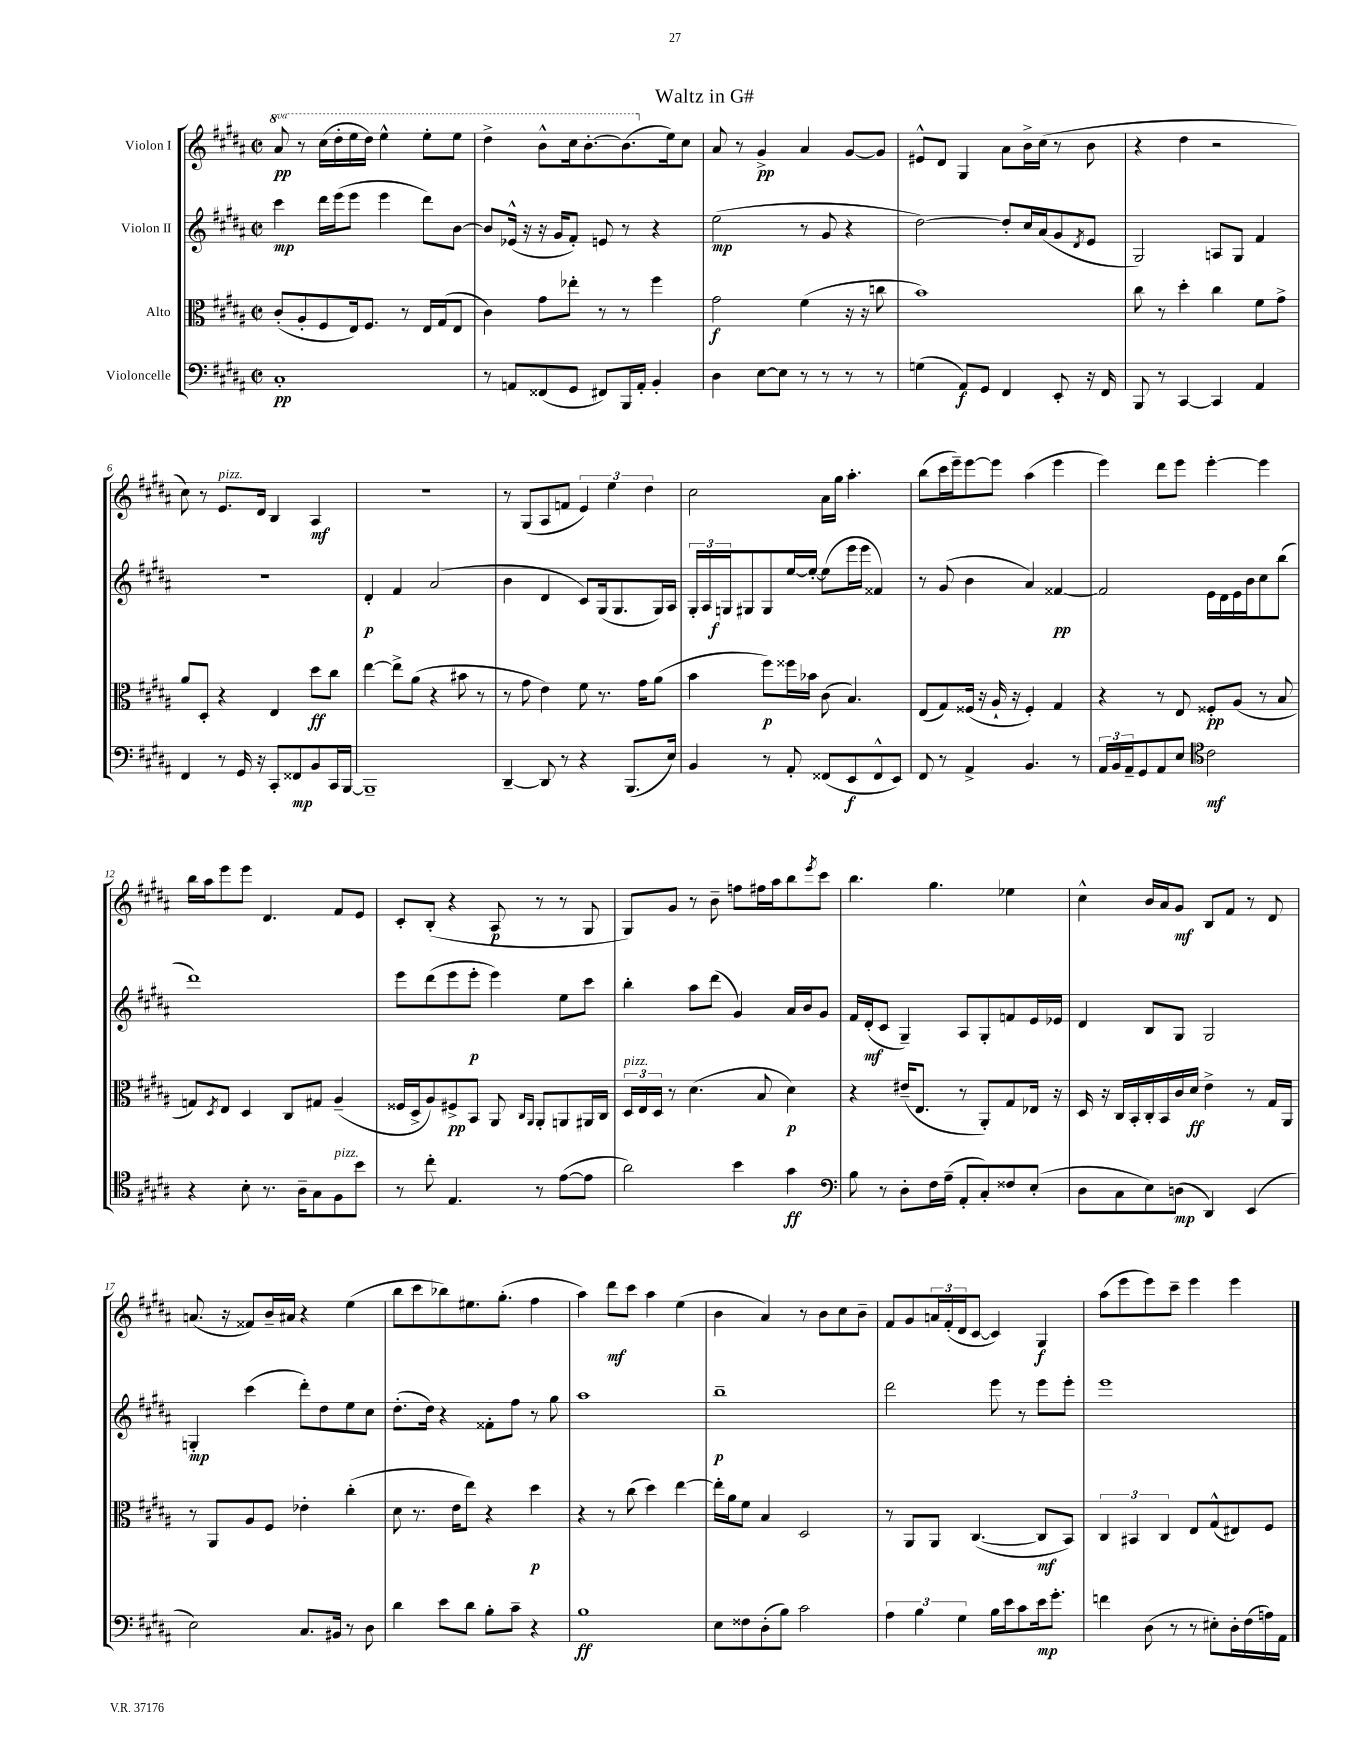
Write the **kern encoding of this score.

**kern	**kern	**kern	**kern
*staff4	*staff3	*staff2	*staff1
*clefF4	*clefC3	*clefG2	*clefG2
*k[f#c#g#d#a#]	*k[f#c#g#d#a#]	*k[f#c#g#d#a#]	*k[f#c#g#d#a#]
*M2/2	*M2/2	*M2/2	*M2/2
*met(c|)	*met(c|)	*met(c|)	*met(c|)
1C#'	(8c#'	4ccc#	8aa#
.	8A#'	.	8r
.	8F#	16ddd#	(16ccc#
.	.	(16eee	16ddd#'
.	16E)	8eee	16eee
.	8.F#	.	16ddd#)
.	.	4eee	4eee^^
.	8r	.	.
.	16E	8ddd#)	8eee'
.	(16G#	.	.
.	8E	[8b	8eee
=	=	=	=
8r	4c#)	8b]	4ddd#^
8AA	.	(16e-^^	.
.	.	16r	.
(8FF##	8g#	16r	8bb^^
.	.	16g#	.
8GG#	8ee-'	8f#')	16ccc#
.	.	.	[8.bb'
8FF#)	8r	8e	.
16BBB	8r	8r	(8.bb]
16AA'	.	.	.
4BB'	4ff#	4r	.
.	.	.	16ee)
.	.	.	8cc#
=	=	=	=
4D#	2g#	(2ee	8a#
.	.	.	8r
[8E	.	.	4g#^
8E]	.	.	.
8r	(4f#	8r	4a#
8r	.	8g#	.
8r	16r	4r	[8g#
.	16r	.	.
8r	8cc	.	8g#]
=	=	=	=
(4G	1b)	[2dd#)	8e#^^
.	.	.	8d#
8AA#)	.	.	4G#
8GG#	.	.	.
4FF#	.	8dd#']	8a#
.	.	16cc#	16b^
.	.	(16a#	(16cc#
8EE'	.	8g#	8r
.	.	8qd#	.
16r	.	8e	8b
16FF#	.	.	.
=	=	=	=
8BBB	8cc#	2G#)	4r
8r	8r	.	.
[4CC#	4dd#'	.	4dd#
4CC#]	4cc#	8A	2r
.	.	8G#	.
4AA#	8f#	4f#	.
.	8g#^	.	.
=	=	=	=
4FF#	8a#	1r	8cc#)
.	8D#'	.	8r
8r	4r	.	8.e
16GG#	.	.	.
16r	.	.	16d#
8CC#'	4E	.	4B
8FF##	.	.	.
8BB	8dd#	.	4A#
16CC#	8cc#	.	.
[16BBB	.	.	.
=	=	=	=
1BBB~]	[4ee	4d#'	1r
.	8ee^]	4f#	.
.	(8a#	.	.
.	4r	(2a#	.
.	8b#	.	.
.	8r	.	.
=	=	=	=
[4DD#~	8r	4b	8r
.	8g#	.	(8G#
8DD#]	4e)	4d#	8A#
8r	.	.	8f
4r	8f#	8c#)	6e)
.	8.r	(16G#	.
.	.	.	6ee
.	.	8.G#	.
(8.BBB	.	.	.
.	16g#	.	.
.	.	.	6dd#
.	(8a#	16G#)	.
16E)	.	16A#	.
=	=	=	=
4BB	4b	24G#'	2cc#
.	.	24A#	.
.	.	24G	.
.	.	8G#	.
8r	8ff#)	8G#	.
8AA#'	16ff##	[16ee	.
.	16b-	16ee'_	.
(8FF##	(8c#	(8ee]	16a#
.	.	.	16gg#
8EE	4.B)	16eee	4.aa#'
.	.	16eee	.
8FF##^^	.	4f##)	.
8EE)	.	.	.
=	=	=	=
8FF#	(8E	8r	(8bb
8r	8G#)	(8g#	16ccc#
.	.	.	16eee~)
4AA#^	(16F##	4b	[8eee
.	16r	.	.
.	16A#`	.	8eee]
.	16r	.	.
4.BB	4F##')	4a#)	(4aa#
.	4G#	[4f##	4eee
8r	.	.	.
=	=	=	=
24AA#	4r	2f##]	4eee)
24BB	.	.	.
24AA#~	.	.	.
8GG#	.	.	.
8AA#	8r	.	8ddd#
8E	8E	.	8eee
*clefC4	*	*	*
2c#	8F##'	16e	[4eee'
.	.	16d#	.
.	(8A#	16e	.
.	.	16b	.
.	8r	8cc#	4eee]
.	8B	(8bb	.
=	=	=	=
4r	8G)	1ddd#)	16bb
.	.	.	16aa#
.	8qD#	.	.
.	8E	.	8eee
8B'	4D#	.	8eee
8.r	.	.	4.d#
.	8C#	.	.
16A#~	.	.	.
8G#	8G#	.	.
8F#	(4A#~	.	8f#
8b	.	.	8e
=	=	=	=
8r	16F##	8eee	8c#'
.	16D#^	.	.
8cc#'	8A#)	(8ddd#	(8B'
4.E	8F#^	8eee	4r
.	8BB	8eee'	.
.	8AA#	4eee)	8A#
.	16qqC#	.	.
.	16qqAA#	.	.
8r	8AA#'	.	8r
([8e	8AA	8ee	8r
8e]	16AA#	8ccc#	8G#
.	16C#	.	.
=	=	=	=
2a#)	24D#	4bb'	8G#)
.	24E	.	.
.	24D#	.	.
.	8r	.	8g#
.	(4.d#	8aa#	8r
.	.	(8ddd#	8b~
4b	.	4g#)	8ff
.	8B	.	16ff#
.	.	.	16aa#
4g#	4d#)	16a#	8bb
.	.	16b	.
.	.	.	8qeee
.	.	8g#	8ccc#
=	=	=	=
*clefF4	*	*	*
8B	4r	16f#	4.bb
.	.	(16d#'	.
8r	.	8c#	.
8D#'	(16e#~	4G#~)	.
.	8.E	.	.
16F#	.	.	4.gg#
(16A#~	.	.	.
8AA#'	8r	8A#	.
8C#')	8AA#')	8G#'	.
8F##	8G#	8f	4ee-
(8E'	16E-	16e	.
.	16r	16e-	.
=	=	=	=
8D#	16D#	4d#	4cc#^^
.	16r	.	.
8C#	16C#	.	.
.	16BB'	.	.
8E)	16C#'	8B	16b
.	16BB	.	16a#
(8D	16c#	8G#	8g#
.	16d#	.	.
4DD#)	4e^	2G#	8B
.	.	.	8f#
(4EE	8r	.	8r
.	16G#	.	8d#
.	16AA#	.	.
=	=	=	=
2E)	8r	4G'	(8.a
.	8AA#	.	.
.	.	.	16r
.	8A#	(4ccc#	8f##)
.	8F#	.	16b~
.	.	.	16a#
8.C#	4e-'	8ddd#')	4r
.	.	8dd#	.
16BB#	.	.	.
8r	(4cc#'	8ee	(4ee
8D#	.	8cc#	.
=	=	=	=
4d#	8d#	(8.dd#'	8bb
.	8.r	.	8ccc#
.	.	16dd#)	.
8e	.	4r	8bb-)
.	16e	.	.
8d#	8ee)	.	8.ee#
8B'	4r	8f##'	.
.	.	.	(8.gg#'
8c#~	.	8ff#	.
4r	4dd#	8r	4ff#
.	.	8gg#	.
=	=	=	=
1B	4r	1aa#	4aa#)
.	8r	.	8ddd#
.	(8cc#	.	8ccc#
.	4dd#)	.	4aa#
.	[4ee	.	(4ee
=	=	=	=
8E	16ee']	1bb~	4b
.	16a#	.	.
8F##	8f#	.	.
(8D#'	4B	.	4a#)
8B)	.	.	.
2c#	2D#	.	8r
.	.	.	8b
.	.	.	8cc#
.	.	.	8b~
=	=	=	=
6A#	8r	2ddd#	8f#
.	8AA#	.	8g#
6B	.	.	.
.	8AA#	.	24a
.	.	.	(24f#'
6G#	.	.	24d#
.	([4.C#	.	[8c#
16B	.	8eee	4c#])
16e	.	.	.
8c#	.	8r	.
16e	8C#]	8eee	4G#
8.g#'	.	.	.
.	8BB)	8eee'	.
=	=	=	=
4f	6C#	1eee	(8aa#
.	.	.	8eee
.	6BB#	.	.
(8D#	.	.	8eee)
.	6C#	.	.
8r	.	.	8ccc#~
8r	8E	.	4eee
8E#')	(8G#^^	.	.
16D#'	8E#)	.	4eee
(16F#	.	.	.
16A)	8F#	.	.
16AA#	.	.	.
==	==	==	==
*-	*-	*-	*-
